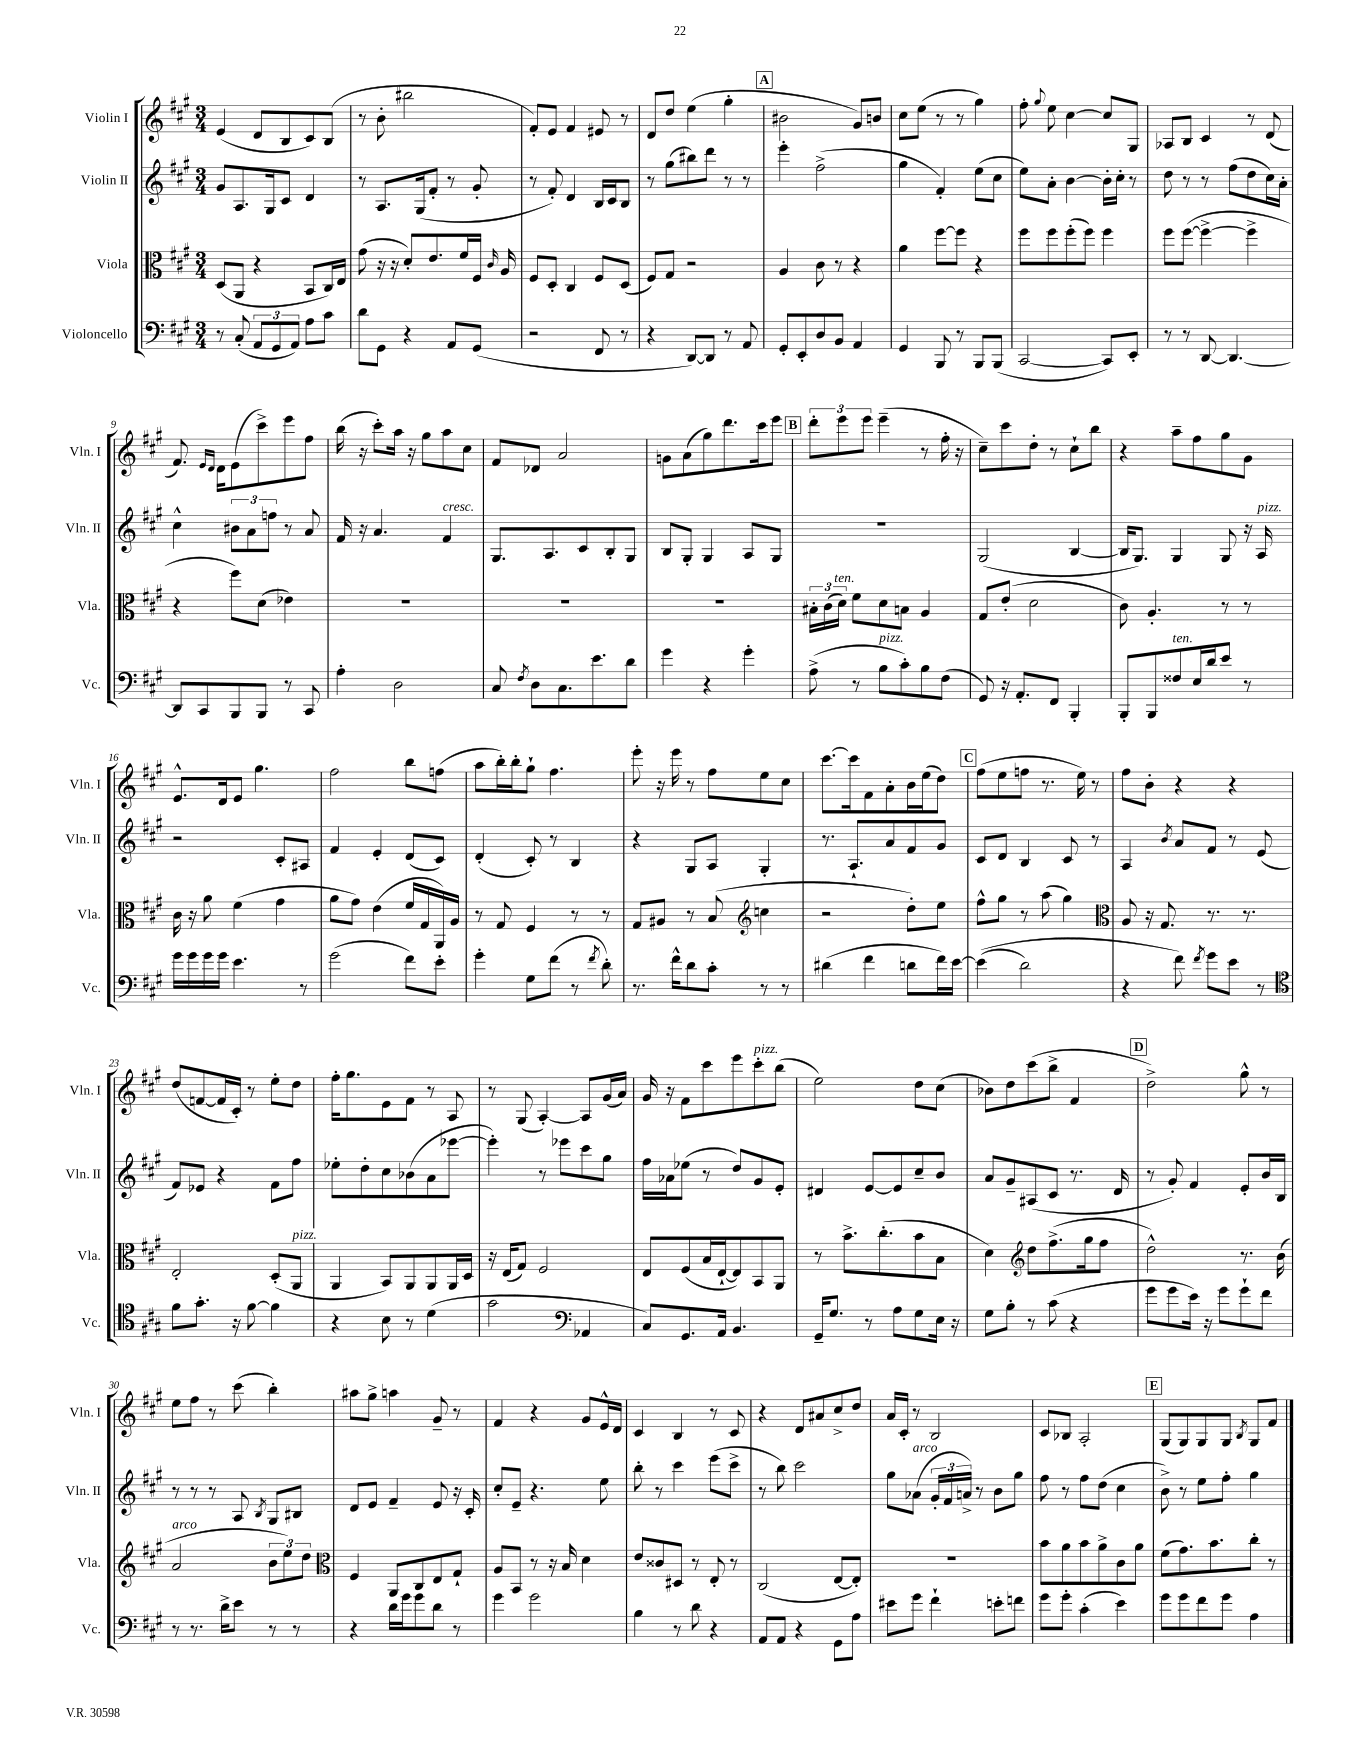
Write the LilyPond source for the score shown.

<<
\new StaffGroup <<
\new Staff = "s0" \with { instrumentName = "Violin I" shortInstrumentName = "Vln. I" } {
    \clef treble \key a \major \numericTimeSignature \time 3/4
    \autoBeamOff e'4( d'8[ b8 cis'8) b8]( |
    r8 b'8-. bis''2 |
    fis'8[-.) e'8] fis'4 eis'8 r8 |
    d'8[ d''8] e''4( gis''4-. |
    \mark \markup { \box "A" } bis'2 gis'8[) b'8] |
    cis''8[ e''8]( r8 r8 gis''4) |
    fis''8-. \appoggiatura { gis''8 } e''8 cis''4~ cis''8[ gis8] |
    aes8[ b8] cis'4 r8 d'8( |
    fis'8.) \grace { e'16[ d'16] } d'16[ e'8( cis'''8->) e'''8 fis''8] |
    b''16( r16 cis'''8[-.) a''16] r16 gis''8[ a''8 cis''8] |
    fis'8[ des'8] a'2 |
    g'8[ a'8( gis''8) d'''8. cis'''16 e'''8] |
    \mark \markup { \box "B" } \tuplet 3/2 { d'''8[-. e'''8 e'''8] } e'''4--( r8 fis''16-. r16 |
    cis''8[--) cis'''8 d''8]-. r8 cis''8[-! b''8] |
    r4 a''8[-- fis''8 gis''8 gis'8] |
    e'8.[-^ d'16 e'8] gis''4. |
    fis''2 b''8[ f''8]( |
    a''8[ b''16-.) b''16-. gis''8]-! fis''4. |
    e'''8-. r16 e'''16 r8 fis''8[ e''8 cis''8] |
    cis'''8.[~ cis'''16 fis'8 a'8-. b'16 e''16( d''8]) |
    \mark \markup { \box "C" } fis''8[( e''8 f''8] r8. e''16) r8 |
    fis''8[ b'8]-. r4 r4 |
    d''8[( f'8~ f'16 cis'16]-.) r8 e''8[-. d''8] |
    fis''16[-. gis''8. e'8 fis'8] r8 a8 |
    r8 gis8( a4~-.) a8[ gis'16( a'16]) |
    gis'16 r16 fis'8[ cis'''8 e'''8 cis'''8-.^\markup { \italic "pizz." } b''8]( |
    e''2) d''8[ cis''8]( |
    bes'8[) d''8 cis'''8( b''8]-> fis'4 |
    \mark \markup { \box "D" } d''2->) gis''8-^ r8 |
    e''8[ fis''8] r8 cis'''8( b''4-.) |
    ais''8[ gis''8]-> a''4 gis'8-- r8 |
    fis'4 r4 gis'8[ e'16-^ d'16] |
    cis'4 b4 r8 cis'8 |
    r4 d'8[ ais'8 cis''8-> d''8] |
    a'16[ cis'16]-. r8 b2 |
    cis'8[ bes8] a2-. |
    \mark \markup { \box "E" } gis8[( gis8) gis8 gis8] \acciaccatura { b8 } gis8[ fis'8] \bar "|." |
}
\new Staff = "s1" \with { instrumentName = "Violin II" shortInstrumentName = "Vln. II" } {
    \clef treble \key a \major \numericTimeSignature \time 3/4
    \autoBeamOff gis'8[ a8. gis16 cis'8] d'4 |
    r8 a8.[ gis16( fis'8]-. r8 gis'8-. |
    r8 fis'8-.) d'4 b16[ cis'16 b8] |
    r8 gis''8[( bis''8) d'''8] r8 r8 |
    \mark \markup { \box "A" } e'''4-. fis''2->( |
    gis''4 fis'4-.) e''8[( cis''8] |
    e''8[) a'8]-. b'4~ b'16[-. cis''16]-. r8 |
    d''8 r8 r8 fis''8[( d''8 cis''16) a'16]-. |
    cis''4-^ \tuplet 3/2 { bis'8[ a'8 f''8] } r8 a'8 |
    fis'16 r16 a'4. fis'4^\markup { \italic "cresc." } |
    gis8.[ a8. cis'8 b8-. gis8] |
    b8[ gis8]-. gis4 a8[ gis8] |
    \mark \markup { \box "B" } R2. |
    gis2( b4~ |
    b16[ gis8.]) gis4 gis8 r16 a16^\markup { \italic "pizz." } |
    r2 cis'8[-. ais8] |
    fis'4 e'4-. d'8[( cis'8]) |
    d'4-.( cis'8-.) r8 b4 |
    r4 gis8[ a8] gis4-. |
    r8. a8.[-! a'8 fis'8 gis'8] |
    \mark \markup { \box "C" } cis'8[ d'8] b4 cis'8 r8 |
    a4 \acciaccatura { b'8 } a'8[ fis'8] r8 e'8( |
    fis'8[) ees'8] r4 fis'8[ fis''8] |
    ees''8[-. d''8-. cis''8 bes'8( a'8 ees'''8]~ |
    ees'''4-.) r8 ees'''8[ cis'''8 gis''8] |
    fis''16[ aes'16 ees''8]( r8 d''8[) gis'8 e'8]-. |
    dis'4 e'8[~ e'8 cis''8-- b'8] |
    a'8[ gis'8-- ais8( cis'8] r8. d'16 |
    \mark \markup { \box "D" } r8 gis'8-.) fis'4 e'8[-. b'16 b16] |
    r8 r8 r8 a8 \acciaccatura { b8 } gis8[ bis8] |
    d'8[ e'8] fis'4-- e'8 r16 cis'16-. |
    cis''8[-. e'8]-- r4. e''8 |
    b''8-. r8 cis'''4 e'''8[( cis'''8]-> |
    r8 b''8) cis'''2 |
    gis''8[ aes'8]^\markup { \italic "arco" }( \tuplet 3/2 { gis'16[-. fis'16 a'16]->) } r8 b'8[ gis''8] |
    fis''8 r8 fis''8[ d''8]( cis''4 |
    \mark \markup { \box "E" } b'8->) r8 e''8[ fis''8]-. gis''4 \bar "|." |
}
\new Staff = "s2" \with { instrumentName = "Viola" shortInstrumentName = "Vla." } {
    \clef alto \key a \major \numericTimeSignature \time 3/4
    \autoBeamOff d8[( a,8] r4 b,8[ cis16) e16] |
    gis'8( r16 r16 d'8[-.) e'8. fis'16 fis16] \grace { cis'16 } a16 |
    fis8[ d8]-. cis4 fis8[ d8]( |
    fis8[) gis8] r2 |
    \mark \markup { \box "A" } a4 cis'8 r8 r4 |
    a'4 fis''8[~ fis''8] r4 |
    fis''8[ fis''8 fis''8-.( fis''8]) fis''4 |
    fis''8[ fis''8]~( fis''4~-> fis''4-> |
    r4 fis''8[) d'8]( ees'4) |
    R2. |
    R2. |
    R2. |
    \mark \markup { \box "B" } \tuplet 3/2 { bis16[-. cis'16( d'16]^\markup { \italic "ten." }) } fis'8[ d'8 b8] a4 |
    gis8[ e'8]-.( d'2 |
    cis'8) a4.-. r8 r8 |
    cis'16 r16 a'8 fis'4( gis'4 |
    a'8[ gis'8]) e'4( fis'16[ gis16 a,16) a16] |
    r8 gis8 fis4 r8 r8 |
    gis8[ ais8] r8 b8( \clef treble c''4 |
    r2 d''8[-.) e''8] |
    \mark \markup { \box "C" } fis''8[-^ gis''8] r8 a''8( gis''4) |
    \clef alto a8 r16 gis8. r8. r8. |
    e2-. d8[-.( a,8]^\markup { \italic "pizz." } |
    a,4 b,8[) a,8 a,8 a,16 d16] |
    r16 e16[( gis8]) fis2 |
    e8[ fis8( b16 e16~-! e8) b,8 a,8] |
    r8 b'8.[-> cis''8.-.( b'8 b8] |
    d'4) \clef treble d''8[ fis''8.->( gis''16 fis''8] |
    \mark \markup { \box "D" } d''2-^) r8. b'16( |
    a'2^\markup { \italic "arco" } \tuplet 3/2 { b'8[ e''8) d''8] } |
    \clef alto fis4 a,8[ cis8 e8 gis8]-! |
    a8[ b,8] r8 r16 b16 d'4 |
    e'8[ cisis'8 dis8] r8 e8-. r8 |
    cis2( e8[~ e8]-.) |
    R2. |
    b'8[ a'8 b'8 a'8-> cis'8 a'8] |
    \mark \markup { \box "E" } fis'8[( gis'8.) b'8. cis''8]-. r8 \bar "|." |
}
\new Staff = "s3" \with { instrumentName = "Violoncello" shortInstrumentName = "Vc." } {
    \clef bass \key a \major \numericTimeSignature \time 3/4
    \autoBeamOff r8 cis8-.( \tuplet 3/2 { a,8[ gis,8 a,8]) } a8[ cis'8] |
    d'8[ gis,8] r4 a,8[ gis,8]( |
    r2 fis,8 r8 |
    r4 d,8[~) d,8] r8 a,8 |
    \mark \markup { \box "A" } gis,8[-. e,8-. d8 b,8] a,4 |
    gis,4 b,,8 r8 b,,8[ b,,8]( |
    cis,2~ cis,8[) e,8]-. |
    r8 r8 d,8~ d,4.~ |
    d,8[ cis,8 b,,8 b,,8] r8 cis,8 |
    a4-. d2 |
    cis8 \acciaccatura { fis8 } d8[ cis8. e'8. d'8] |
    gis'4 r4 gis'4-. |
    \mark \markup { \box "B" } a8->( r8 b8[^\markup { \italic "pizz." } cis'8-.) b8 fis8]( |
    gis,8) r16 a,8.[-. fis,8] b,,4-. |
    b,,8[-. b,,8 fisis8^\markup { \italic "ten." } e16 d'16 e'8] r8 |
    gis'16[ gis'16 gis'16 gis'16] e'4. r8 |
    gis'2( fis'8[) e'8]-. |
    gis'4-. gis8[ fis'8]( r8 \acciaccatura { fis'8 } d'8-.) |
    r8. fis'16[-^ d'8 cis'8]-. r8 r8 |
    dis'4( fis'4 d'8[ fis'16) e'16]~ |
    \mark \markup { \box "C" } e'4(\( d'2) |
    r4 fis'8\) \acciaccatura { fis'8 } gis'8[ e'8] r8 |
    \clef tenor fis'8[ gis'8.]-. r16 fis'8~ fis'4 |
    r4 b8 r8 d'4( |
    gis'2 \clef bass aes,4 |
    cis8[) gis,8. a,16] b,4. |
    gis,16[-- gis8.] r8 a8[ gis8 e16] r16 |
    gis8[ b8]-. r8 cis'8( r4 |
    \mark \markup { \box "D" } gis'8[ gis'8 e'16]) r16 gis'8[ gis'8-! fis'8] |
    r8 r8. d'16[-> e'8] r8 r8 |
    r4 d'16[ gis'16 gis'8 d'8] r8 |
    gis'4 gis'2 |
    b4 r8 d'8 r4 |
    a,8[ a,8] r4 gis,8[ a8] |
    eis'8[ gis'8] fis'4-! e'8[-. f'8] |
    gis'8[ gis'8]-. cis'4-.( e'4) |
    \mark \markup { \box "E" } gis'8[ gis'8 fis'8 gis'8] a4 \bar "|." |
}
>>
>>
